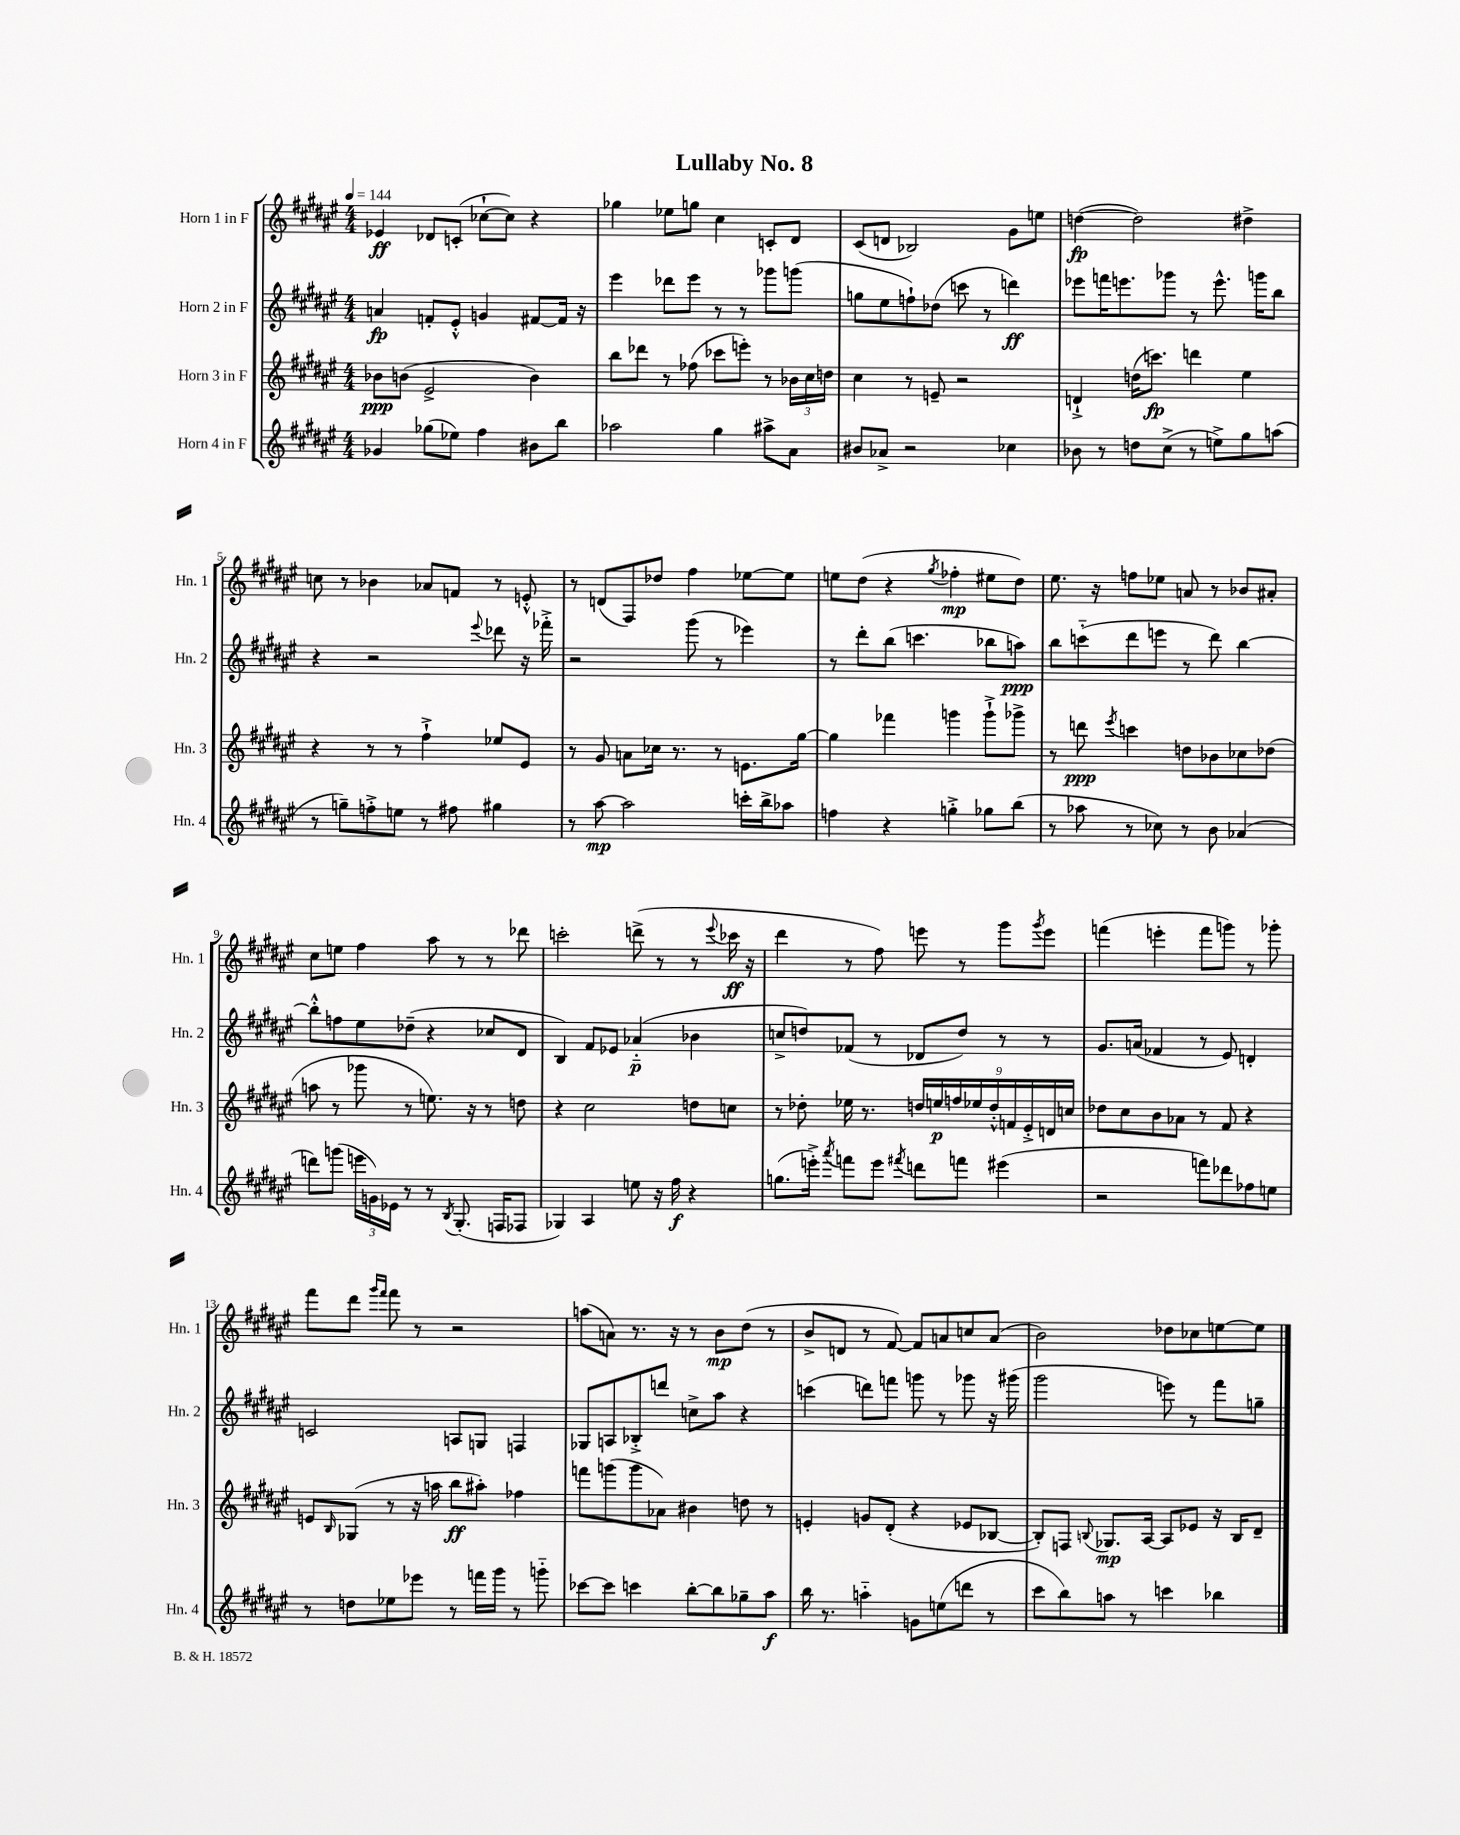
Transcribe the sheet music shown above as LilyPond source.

\header { title = "Lullaby No. 8" }
<<
\new StaffGroup <<
\new Staff = "s0" \with { instrumentName = "Horn 1 in F" shortInstrumentName = "Hn. 1" } {
    \clef treble \key fis \major \numericTimeSignature \time 4/4 \tempo 4 = 144
    ees'4\ff des'8 c'8-.( ces''8~-! ces''8) r4 |
    ges''4 ees''8 g''8 cis''4 c'8-. dis'8 |
    cis'8( d'8 bes2) gis'8 e''8 |
    d''4~\fp( d''2) dis''4-> |
    c''8 r8 bes'4 aes'8 f'8 r8 e'8-.-^ |
    r8 d'8( fis8) des''8 fis''4 ees''8~ ees''8 |
    e''8 dis''8( r4 \acciaccatura { gis''8 } fes''4-.\mp eis''8 dis''8) |
    eis''8. r16 f''8 ees''8 a'8 r8 bes'8 ais'8-. |
    cis''8 e''8 fis''4 ais''8 r8 r8 des'''8 |
    c'''2-. d'''8->( r8 r8 \appoggiatura { eis'''8 } ces'''16\ff r16 |
    dis'''4 r8 fis''8) e'''8 r8 gis'''8 \acciaccatura { gis'''8 } e'''8 |
    f'''4( e'''4-. f'''8 g'''8) r8 ges'''8-. |
    fis'''8 dis'''8 \grace { gis'''16 fis'''16 } fis'''8 r8 r2 |
    a''8( a'8) r8. r16 r8 b'8\mp dis''8( r8 |
    b'8-> d'8 r8 fis'8~) fis'8 a'8 c''8 a'8( |
    b'2) des''8 ces''8 e''8~ e''8 \bar "|." |
}
\new Staff = "s1" \with { instrumentName = "Horn 2 in F" shortInstrumentName = "Hn. 2" } {
    \clef treble \key fis \major \numericTimeSignature \time 4/4
    a'4\fp f'8-. eis'8-.-^ g'4 fis'8~ fis'16 r16 |
    eis'''4 des'''8 eis'''8 r8 r8 ges'''8 g'''8( |
    g''8 eis''8 f''8-!) des''8( c'''8 r8 d'''4\ff) |
    ees'''8 f'''16 e'''8. ges'''8 r8 e'''8.-^ g'''16 b''8 |
    r4 r2 \appoggiatura { eis'''8 } des'''8 r16 fes'''16-.-> |
    r2 gis'''8( r8 ees'''4) |
    r8 dis'''8-. b''8( c'''4. bes''8 a''8\ppp) |
    b''8 c'''8-_( dis'''8 e'''8 r8 dis'''8) b''4~ |
    b''8-.-^ f''8 eis''8 des''8--( r4 ces''8 dis'8 |
    b4) fis'8 ees'8 aes'4-_\p( bes'4 |
    c''8-> d''8) fes'8( r8 des'8 d''8) r8 r8 |
    gis'8. a'16( fes'4 r8 eis'8) d'4-. |
    c'2 a8 g8 f4 |
    ges8 a8 bes8-.-> d'''8 c''8-> ais''8 r4 |
    c'''4( d'''8) f'''8 g'''8 r8 ges'''8 r16 gis'''16( |
    gis'''2 e'''8) r8 fis'''8 g''8-- \bar "|." |
}
\new Staff = "s2" \with { instrumentName = "Horn 3 in F" shortInstrumentName = "Hn. 3" } {
    \clef treble \key fis \major \numericTimeSignature \time 4/4
    bes'8\ppp b'8( eis'2-> b'4) |
    b''8 des'''8 r8 fes''8( ces'''8 e'''8-.) r8 \tuplet 3/2 { bes'16 cis''16 d''16 } |
    cis''4 r8 e'8-- r2 |
    d'4-!-> d''16( c'''8.\fp) d'''4 eis''4 |
    r4 r8 r8 fis''4-!-> ees''8 eis'8 |
    r8 gis'8 a'8 ces''16 r8. r8 e'8. gis''16~ |
    gis''4 fes'''4 g'''4 g'''8-!-> ges'''8-> |
    r8 d'''8\ppp \acciaccatura { eis'''8 } c'''4 d''8 bes'8 ces''8 des''8( |
    a''8 r8 ges'''8 r8 e''8.) r16 r8 d''8 |
    r4 cis''2 d''8 c''8 |
    r8 des''8-. ees''16 r8. \tuplet 9/8 { d''16 e''16\p f''16 ees''16 d''16-.-^ f'16 eis'16-.-> d'16 c''16 } |
    des''8 cis''8 b'8 aes'8 r8 fis'8 r4 |
    e'8 \grace { b16 } ges8( r8 r16 a''16 b''8\ff ais''8-.) fes''4 |
    f'''8 g'''8( g'''8 aes'8) bis'4 d''8 r8 |
    e'4-. g'8 dis'8-.( r4 ees'8 bes8~ |
    bes8-.) f8 \appoggiatura { b8 } ges8.\mp ais16~ ais8 ees'8 r16 b16 dis'8-- \bar "|." |
}
\new Staff = "s3" \with { instrumentName = "Horn 4 in F" shortInstrumentName = "Hn. 4" } {
    \clef treble \key fis \major \numericTimeSignature \time 4/4
    ges'4 ges''8( ees''8) fis''4 bis'8 b''8 |
    aes''2 gis''4 ais''8-> ais'8 |
    bis'8 aes'8-> r2 ces''4 |
    bes'8 r8 d''8 cis''8->( r8 e''8->) gis''8 a''8( |
    r8 g''8--) f''8-.-> e''8 r8 fis''8 gis''4 |
    r8 ais''8~\mp ais''2 c'''16-. b''16-> aes''8 |
    f''4 r4 g''4-.-> ges''8 b''8( |
    r8 aes''8 r8 ces''8) r8 b'8 aes'4( |
    d'''8) g'''8( \tuplet 3/2 { e'''16 g'16) ees'16 } r8 r8 \acciaccatura { b8 } gis8.-.( f16 fes8 |
    ges4) ais4 e''8 r16 fis''16\f r4 |
    g''8.( e'''16-.->) \acciaccatura { ais'''8 } f'''8 e'''8 \acciaccatura { fis'''8 } d'''8 f'''8 eis'''4( |
    r2 f'''8) des'''8 fes''8 e''8 |
    r8 d''8 ees''8 ees'''8 r8 f'''16 gis'''16 r8 g'''8-_ |
    ces'''8~ ces'''8 c'''4 b''8~-. b''8 ges''8-- ais''8\f |
    b''16 r8. a''4-_ g'8 e''8( d'''8 r8 |
    cis'''8 b''8) a''8 r8 c'''4 bes''4 \bar "|." |
}
>>
>>
